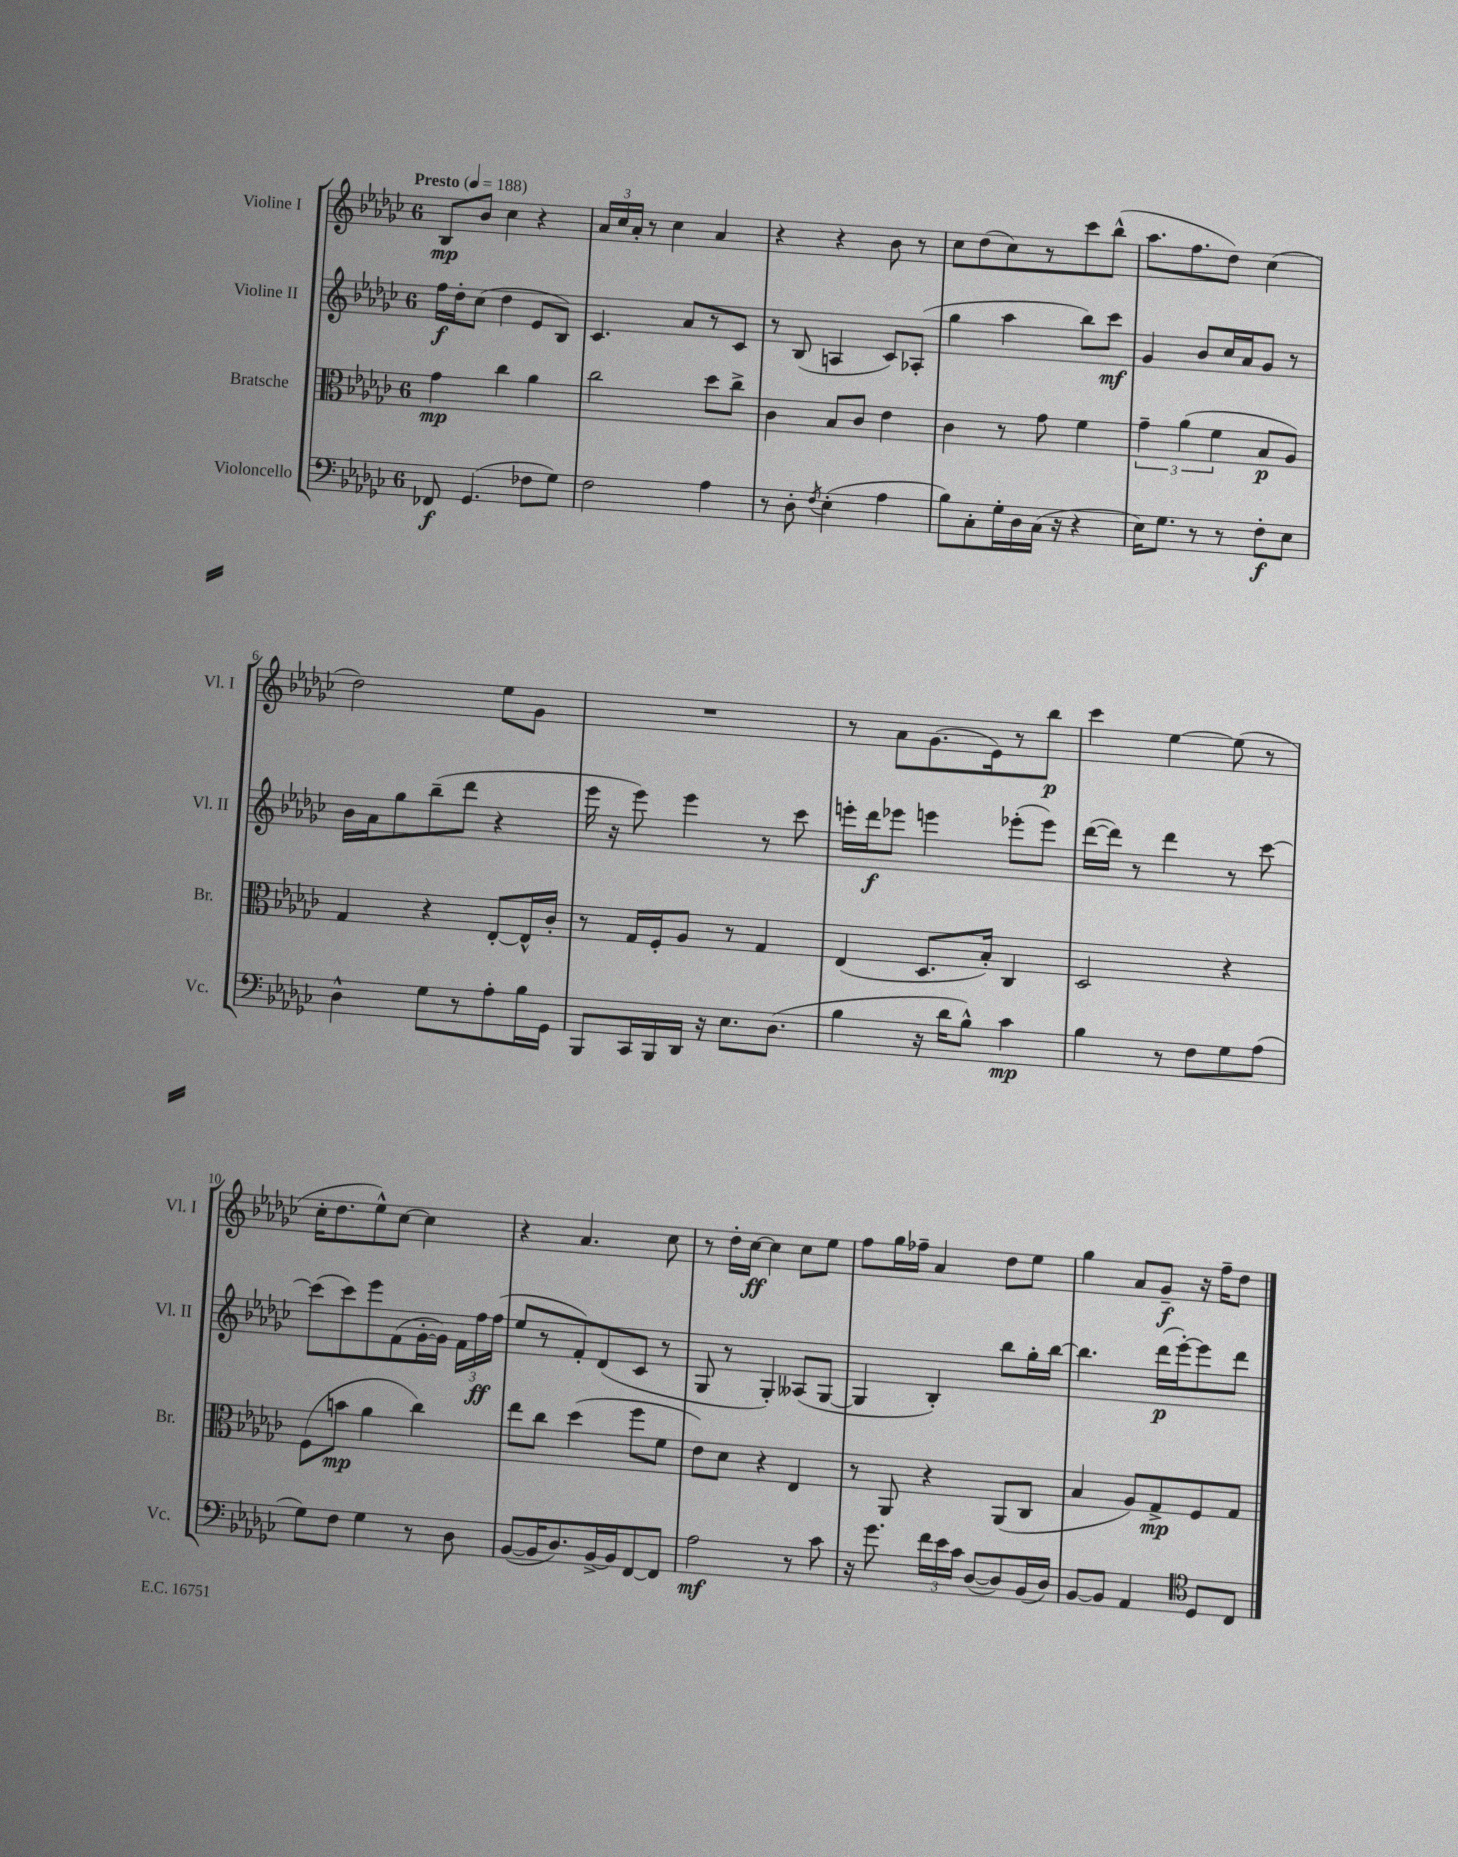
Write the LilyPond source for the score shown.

<<
\new StaffGroup <<
\new Staff = "s0" \with { instrumentName = "Violine I" shortInstrumentName = "Vl. I" } {
    \clef treble \key ges \major \once \override Staff.TimeSignature.style = #'single-digit \time 6/8 \tempo "Presto" 4 = 188
    \autoBeamOff bes8[\mp bes'8] ces''4 r4 |
    \tuplet 3/2 { aes'16[ ces''16 aes'16]-. } r8 ces''4 aes'4 |
    r4 r4 bes'8 r8 |
    ces''8[ des''8( ces''8) r8 ces'''8 bes''8]-^( |
    aes''8.[ f''8. des''8]) ces''4( |
    des''2) ees''8[ ges'8] |
    R2. |
    r8 aes'8[ ges'8.( ees'16) r8 bes''8]\p |
    ces'''4 ees''4~ ees''8( r8 |
    ces''16[-. des''8. ees''8-^) ces''8]~ ces''4 |
    r4 aes'4. ces''8 |
    r8 des''16[-. ces''16]~\ff ces''4 ces''8[ ees''8] |
    f''8[ ges''16 fes''16]-- aes'4 des''8[ ees''8] |
    ges''4 aes'8[ ges'8]--\f r16 f''16[-- des''8] \bar "|." |
}
\new Staff = "s1" \with { instrumentName = "Violine II" shortInstrumentName = "Vl. II" } {
    \clef treble \key ges \major \once \override Staff.TimeSignature.style = #'single-digit \time 6/8
    \autoBeamOff f''16[\f des''16-. ces''8]( des''4 ees'8[ bes8]) |
    ces'4. aes'8[ r8 ces'8] |
    r8 bes8( a4 ces'8[) aes8]-.( |
    ges''4 aes''4 bes''8[) ces'''8]\mf |
    ges'4 bes'8[ ces''16 aes'16 ges'8] r8 |
    bes'16[ aes'16 ges''8 bes''8--( des'''8] r4 |
    ees'''16 r16 ees'''8) ees'''4 r8 ces'''8 |
    e'''16[-. des'''16\f ees'''8] e'''4 ees'''8[-.( ees'''8]) |
    des'''16[~( des'''16]) r8 des'''4 r8 ces'''8~ |
    ces'''8[( ces'''8) ees'''8 f'8( ges'16~-. ges'16]) \tuplet 3/2 { f'16[ f''16\ff f''16]( } |
    ees''8[ r8 f'8-.) des'8( ces'8] r8 |
    ges8 r8 ges4-.) aeses8[( ges8]~ |
    ges4 bes4-.) bes''8[ ges''16-. bes''16]~ |
    bes''4. des'''16[\p( ees'''16~-.) ees'''8 des'''8] \bar "|." |
}
\new Staff = "s2" \with { instrumentName = "Bratsche" shortInstrumentName = "Br." } {
    \clef alto \key ges \major \once \override Staff.TimeSignature.style = #'single-digit \time 6/8
    \autoBeamOff ges'4\mp ces''4 aes'4 |
    ces''2 des''8[ ces''8]-> |
    ces'4 bes8[ ces'8] ees'4 |
    ces'4 r8 ges'8 f'4 |
    \tuplet 3/2 { ges'4-- aes'4( f'4 } bes8[\p aes8]) |
    ges4 r4 ees8[~-. ees16-^ ces'16]-. |
    r8 ges16[ f16-. aes8] r8 ges4 |
    ees4( des8.[ bes16]-.) ces4 |
    des2 r4 |
    f8[( b'8]\mp aes'4 ces''4) |
    ees''8[ ces''8] des''4( f''8[ f'8] |
    ees'8[) des'8] r4 ees4 |
    r8 aes,8 r4 aes,8[( ces8] |
    bes4 aes8[) ges8->\mp f8 ges8] \bar "|." |
}
\new Staff = "s3" \with { instrumentName = "Violoncello" shortInstrumentName = "Vc." } {
    \clef bass \key ges \major \once \override Staff.TimeSignature.style = #'single-digit \time 6/8
    \autoBeamOff fes,8\f ges,4.( fes8[ ges8]) |
    f2 aes4 |
    r8 des8-. \acciaccatura { f8 } ees4-.( aes4 |
    bes8[) ces8-. ges16-. des16 ces16]( r16 r4 |
    ees16[) ges8.] r8 r8 f8[-.\f ees8] |
    des4-^ ges8[ r8 aes8-. bes16 ges,16] |
    bes,,8[ ces,16 bes,,16 des,16] r16 ees8.[ des8.]( |
    bes4 r16 des'16[ bes8]-^) ces'4\mp |
    bes4 r8 f8[ ges8 aes8]( |
    ges8[) f8] ges4 r8 des8 |
    bes,8[~( bes,16 des8.) bes,16~-> bes,16 f,8~ f,8] |
    aes2\mf r8 ces'8 |
    r16 ges'8. \tuplet 3/2 { f'16[ ees'16 ces'16] } des8[~( des8) bes,16( des16]) |
    bes,8[~ bes,8] aes,4 \clef tenor des8[ ces8] \bar "|." |
}
>>
>>
